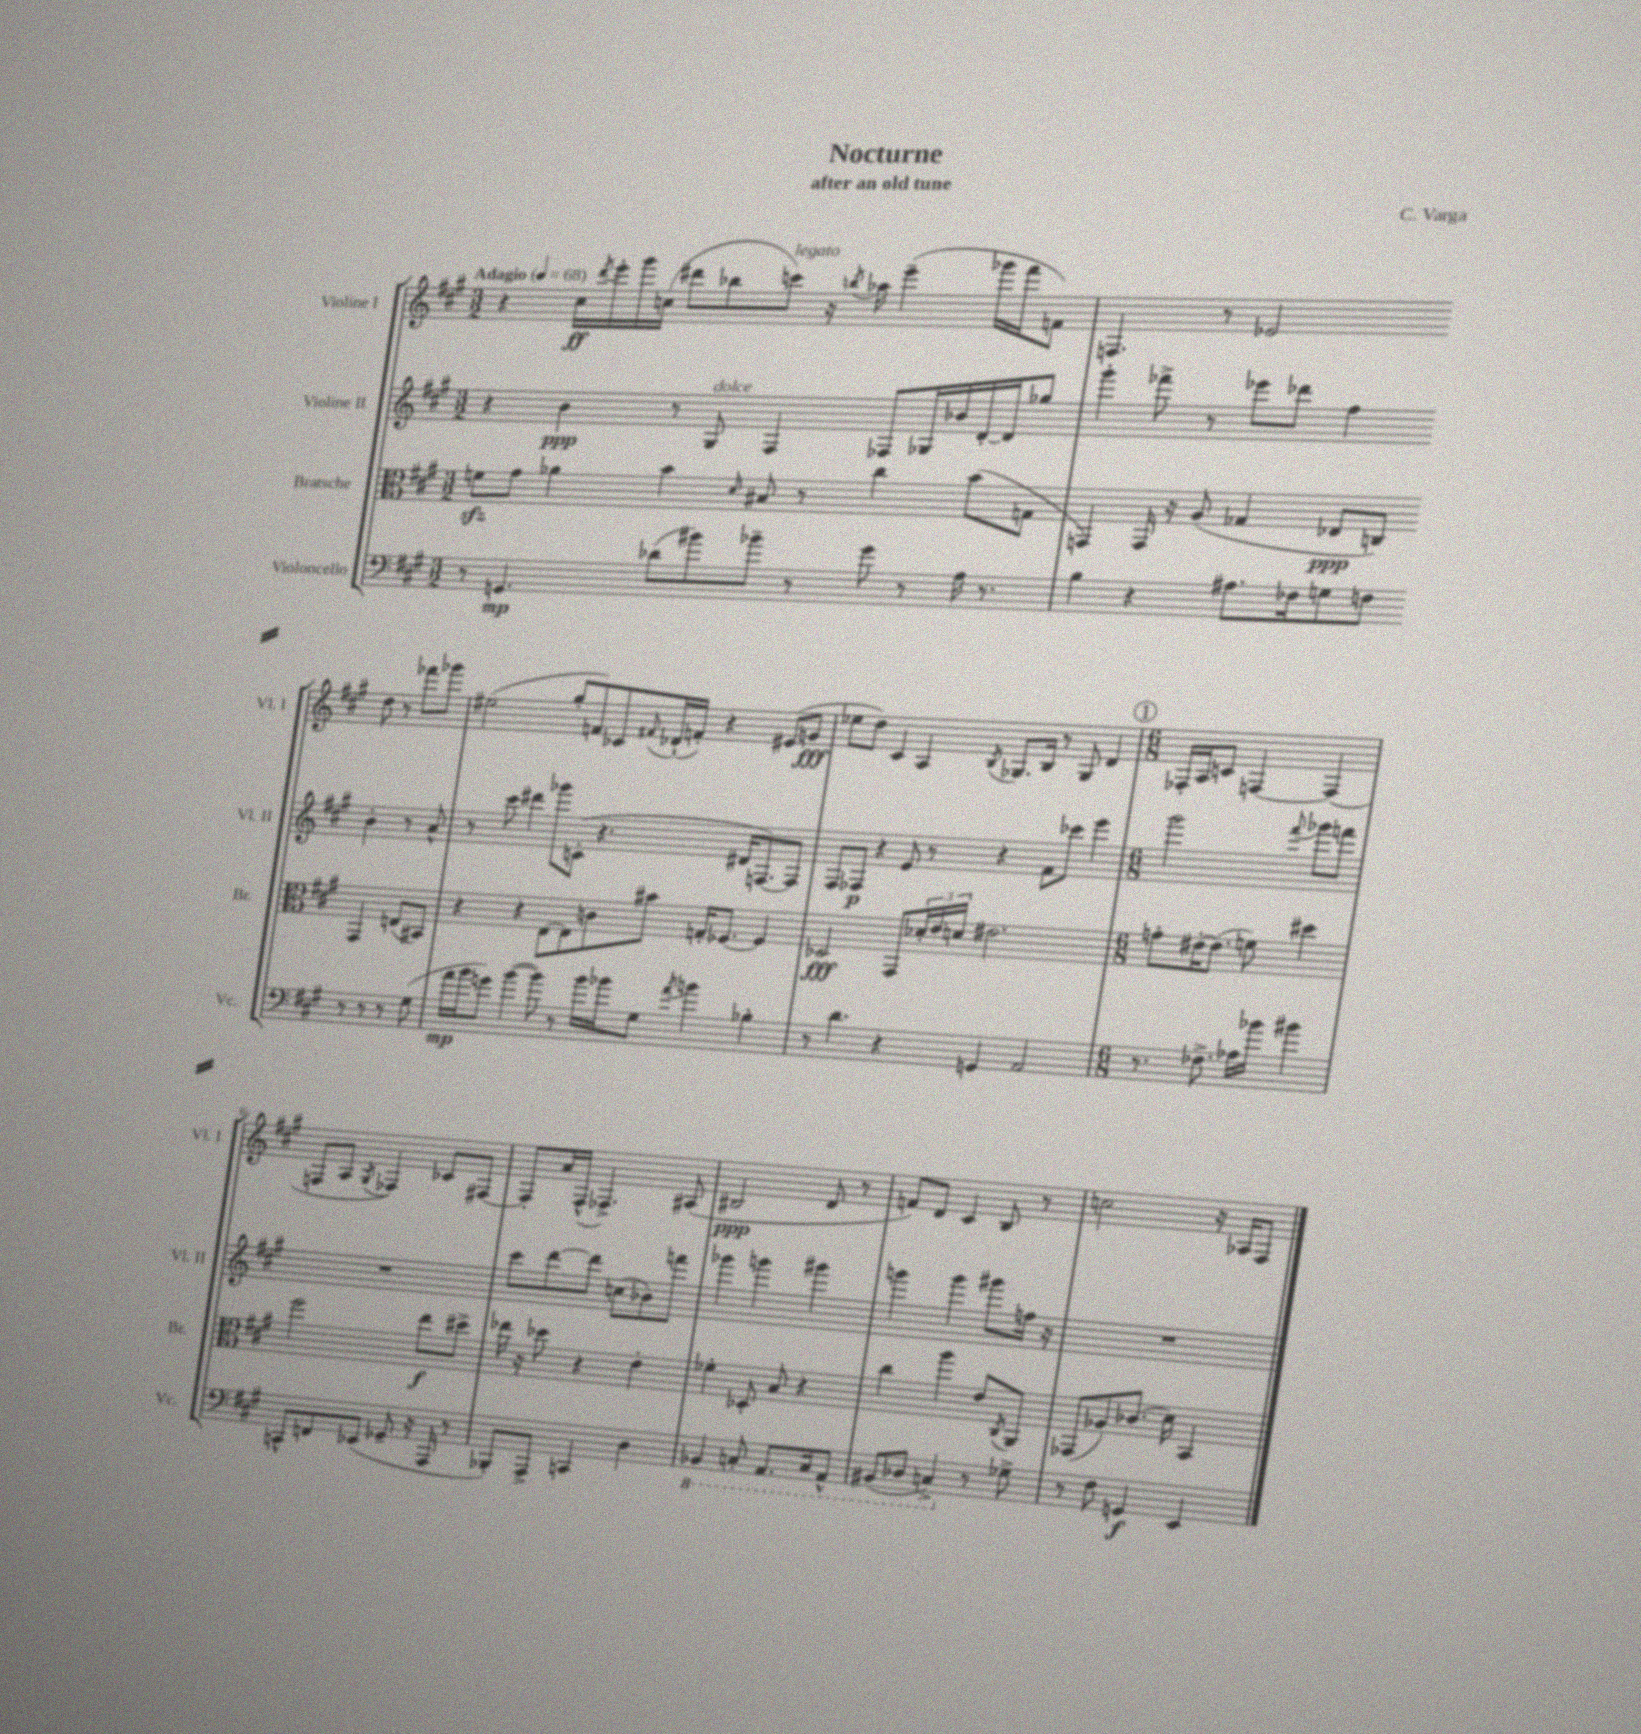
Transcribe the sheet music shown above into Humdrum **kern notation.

**kern	**kern	**kern	**kern
*staff4	*staff3	*staff2	*staff1
*clefF4	*clefC3	*clefG2	*clefG2
*k[f#c#g#]	*k[f#c#g#]	*k[f#c#g#]	*k[f#c#g#]
*M3/2	*M3/2	*M3/2	*M3/2
*MM68	*MM68	*MM68	*MM68
8r	8f	4r	4r
4.GG	8g#	.	.
.	4a-	4b	16cc#
.	.	.	8qddd
.	.	.	16eee'
.	.	.	16ggg#
.	.	.	(16cc
(8d-	4b	8r	8ddd#
8b#)	.	8G#	8bb-
.	16qqd	.	.
8b-~	8B#	4F#	8ccc)
8r	8r	.	16r
.	.	.	8qbb
.	.	.	16aa-
8g#	4cc#	8F-	(4eee~
8r	.	16G-	.
.	.	16b-	.
16A	(8b	[16d'	16ggg-
8.r	.	16d]	16fff#
.	8G	8gg-	8f)
=	=	=	=
4B	4GG)	4ggg#'	4.F
4r	16GG	8fff-^	.
.	16r	.	.
.	(8A	8r	8r
8.A#	4G-	8eee-	2e-
.	.	8ddd-	.
16F-	.	.	.
8G	8E-	4ff#	.
8F	8C)	.	.
8r	4GG	4b'	8dd
8r	.	.	8r
8r	(8E	8r	8fff-
(8G	8BB#)	8a^^	8ggg-
=	=	=	=
16a	4r	8r	(2ee#
16b	.	.	.
8g)	.	8ccc#	.
([4b	4r	4ddd#	.
8b])	[8E	8ggg-	8gg#'
8r	8E]	(8c'	8f)
16b	8c	4.r	8c-
16b-	.	.	.
.	.	.	8qqf#
8G#	8b#	.	(16d-`
.	.	.	16f')
8qa	.	.	.
4b	16G'	.	4r
.	[8.F-	.	.
.	.	16d#	.
.	.	[8.F)	.
4B-'	4F-]	.	(8e#
.	.	8F]	8g
=	=	=	=
8r	2D-	8F#	8ee-
4.d	.	8F-	8dd)
.	.	4r	4c#
4r	8GG#	8e	4A
.	24d-'	8r	.
.	24e	.	.
.	24d	.	.
.	.	.	8qB
4GG	2.e#	4r	8.G-
.	.	.	16B
2AA	.	8f#	8r
.	.	8ccc-	8G-
.	.	4eee	4d
=	=	=	=
*M6/8	*M6/8	*M6/8	*M6/8
8.r	8g'	2ggg#	16F-'
.	.	.	16A
.	[16e#'	.	8c
8.F-^	(8.e#]	.	.
.	.	.	[4F
16A-	8f)	.	.
16b-	.	.	.
.	.	8qqfff#	.
4b#	4dd#	8ggg-	(4F]
.	.	8fff	.
=	=	=	=
8CC^^	2ff#	2.r	8F
8FF	.	.	8A
.	.	.	8qG#
(8EE-	.	.	4F-)
8GG-~	.	.	.
16r	8ee	.	8c-
16AAA	.	.	.
8r	8dd#^	.	[8F#
=	=	=	=
8BBB-')	16ee-	8ccc#	8F#']
.	16r	.	.
8AAA^	8dd-	[8ddd	16a
.	.	.	(16F#^^
4CC	4r	8ddd]	4.F-^)
.	.	(8cc	.
4D	4e'	8b-)	.
.	.	8fff	(8A#
=	=	=	=
4BBB-	4f-'	4ggg-	2B#
8CC'	8D-'	4ggg	.
8.AAA	8B	.	.
.	4r	4ggg#	8d
16CC	.	.	.
8AAA^^	.	.	8r
=	=	=	=
(8BBB#	4cc#	4ggg	8f)
8DD-	.	.	8d
4CC^)	4aa	4ggg	4c#
8r	8e	8ggg#	8B
.	8qC#	.	.
8G-^	8AA	16ff	8r
.	.	16r	.
=	=	=	=
8r	(8GG-	2.r	2cc
8F#	8A-)	.	.
4GG	(8.c-	.	.
.	16d)	.	.
4EE	4BB	.	16r
.	.	.	16A-
.	.	.	8F#
==	==	==	==
*-	*-	*-	*-
